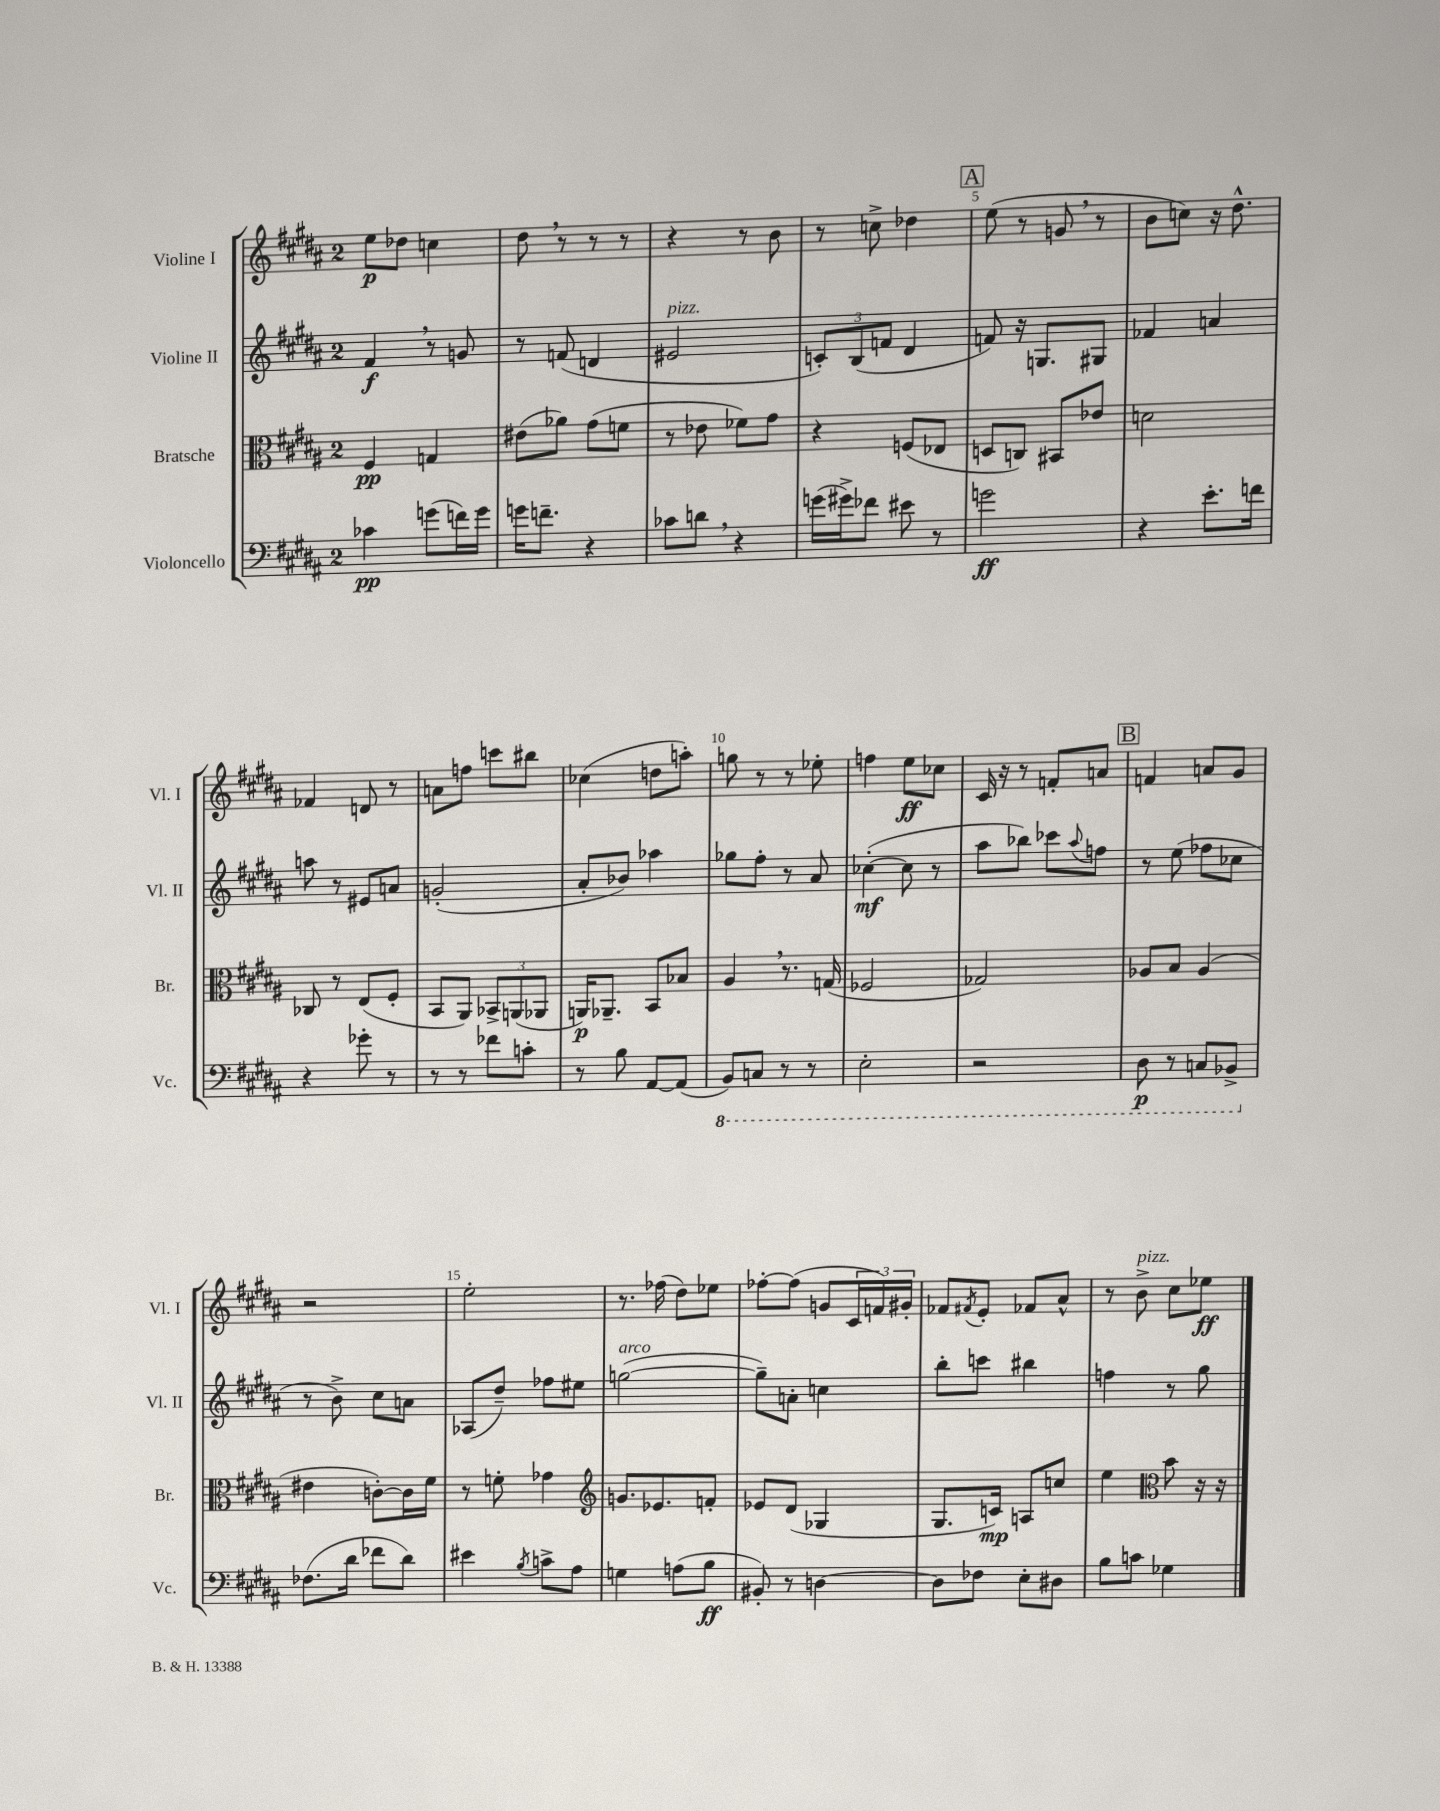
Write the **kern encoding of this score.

**kern	**dynam	**kern	**dynam	**kern	**dynam	**kern	**dynam
*part4	*part4	*part3	*part3	*part2	*part2	*part1	*part1
*staff4	*staff4	*staff3	*staff3	*staff2	*staff2	*staff1	*staff1
*I"Violoncello	*	*I"Bratsche	*	*I"Violine II	*	*I"Violine I	*
*I'Vc.	*	*I'Br.	*	*I'Vl. II	*	*I'Vl. I	*
*clefF4	*	*clefC3	*	*clefG2	*	*clefG2	*
*k[f#c#g#d#a#]	*	*k[f#c#g#d#a#]	*	*k[f#c#g#d#a#]	*	*k[f#c#g#d#a#]	*
*M2/4	*	*M2/4	*	*M2/4	*	*M2/4	*
=1	=1	=1	=1	=1	=1	=1	=1
4c-X\	pp	4F#/	pp	4f#,/	f	8ee\L	p
.	.	.	.	.	.	8dd-X\J	.
(8gn\L	.	4Gn/	.	8r	.	4ccn\	.
16fn\L)	.	.	.	8gn/	.	.	.
16g\JJ	.	.	.	.	.	.	.
=2	=2	=2	=2	=2	=2	=2	=2
16gn\KL	.	(8e#X\L	.	8r	.	8dd#,\	.
8.fn~\J	.	.	.	.	.	.	.
.	.	8a-X\J)	.	(8fn/	.	8r	.
4r	.	(8g#\L	.	4dn/	.	8r	.
.	.	8fn\J	.	.	.	8r	.
=3	=3	=3	=3	=3	=3	=3	=3
!	!	!	!	!LO:TX:a:i:t=pizz.	!	!	!
8c-X\L	.	8r	.	2e#X/	.	4r	.
8dn,\J	.	8e-X\	.	.	.	.	.
4r	.	8f-X\L)	.	.	.	8r	.
.	.	8g#\J	.	.	.	8b\	.
=4	=4	=4	=4	=4	=4	=4	=4
(16gn\LL	.	4r	.	12cn'/L)	.	8r	.
16g#X^\J)	.	.	.	.	.	.	.
.	.	.	.	(12B/	.	.	.
8f-X\J	.	.	.	.	.	8ccn^\	.
.	.	.	.	12fn/J	.	.	.
8e#X\	.	(8Fn/L	.	4d#/	.	4dd-X\	.
8r	.	8E-X/J	.	.	.	.	.
!!LO:REH:place=s1:t=A
=5	=5	=5	=5	=5	=5	=5	=5
2gn\	ff	8Dn/L	.	8fn/)	.	(8ee\	.
.	.	8Cn/J)	.	16r	.	8r	.
.	.	.	.	8.Gn/L	.	.	.
.	.	8BB#X/L	.	.	.	8gn,/	.
.	.	8e-X/J	.	8G#X/J	.	8r	.
=6	=6	=6	=6	=6	=6	=6	=6
4r	.	2dn\	.	4f-X/	.	8b\L	.
.	.	.	.	.	.	8ccn\J)	.
8.e'\L	.	.	.	4an/	.	16r	.
.	.	.	.	.	.	8.dd#^^\	.
16fn\Jk	.	.	.	.	.	.	.
!!LO:LB:g=z
=7	=7	=7	=7	=7	=7	=7	=7
4r	.	8C-X/	.	8aan\	.	4f-X/	.
.	.	8r	.	8r	.	.	.
8g-X'\	.	(8E/L	.	8e#X/L	.	8dn/	.
8r	.	8F#'/J	.	8an/J	.	8r	.
=8	=8	=8	=8	=8	=8	=8	=8
8r	.	8BB/L	.	(2gn'/	.	8an\L	.
8r	.	8AA#/J)	.	.	.	8ffn\J	.
8f-X\L	.	12BB-X^/L	.	.	.	8cccn\L	.
.	.	(12AAn/	.	.	.	.	.
8cn'\J	.	.	.	.	.	8bb#X\J	.
.	.	12AA-X/J	.	.	.	.	.
=9	=9	=9	=9	=9	=9	=9	=9
8r	.	16AAn/KL)	p	8a#'/L	.	(4cc-X\	.
.	.	8.AA-X~/J	.	.	.	.	.
8B\	.	.	.	8b-X/J)	.	.	.
[8AA#/L	.	8BB/L	.	4aa-X\	.	8ddn\L	.
(8AA#/J]	.	8B-X/J	.	.	.	8aan'\J)	.
=10	=10	=10	=10	=10	=10	=10	=10
*8ba	*	*	*	*	*	*	*
8BBB/L)	.	4A#,/	.	8gg-X\L	.	8ggn\	.
8CCn/J	.	.	.	8ff#'\J	.	8r	.
8r	.	8.r	.	8r	.	8r	.
8r	.	.	.	8a#/	.	8ee-X'\	.
.	.	(16Gn/	.	.	.	.	.
=11	=11	=11	=11	=11	=11	=11	=11
2EE'\	.	2F-X/	.	([4cc-X'\	mf	4ffn\	.
.	.	.	.	8cc-\]	.	8ee\L	ff
.	.	.	.	8r	.	8cc-X\J	.
=12	=12	=12	=12	=12	=12	=12	=12
2r	.	2G-X/)	.	8aa#\L	.	16c#/	.
.	.	.	.	.	.	16r	.
.	.	.	.	8bb-X\J)	.	8r	.
.	.	.	.	8ccc-X\L	.	8fn'/L	.
.	.	.	.	8qqaa#/	.	.	.
.	.	.	.	8ffn\J	.	8an/J	.
!!LO:REH:place=s1:t=B
=13	=13	=13	=13	=13	=13	=13	=13
8DD#\	p	8A-X/L	.	8r	.	4fn/	.
8r	.	8B/J	.	(8ee\	.	.	.
8CCn/L	.	(4A-/	.	8ff-X\L	.	8an/L	.
8BBB-X^/J	.	.	.	8cc-X\J	.	8g#/J	.
!!LO:LB:g=z
=14	=14	=14	=14	=14	=14	=14	=14
*X8ba	*	*	*	*	*	*	*
(8.F-X\L	.	4e#X\	.	8r	.	2r	.
.	.	.	.	8b^\)	.	.	.
16d#\Jk	.	.	.	.	.	.	.
8f-X\L	.	[8cn'\L)	.	8cc#\L	.	.	.
8d#\J)	.	16c\L]	.	8an\J	.	.	.
.	.	16f#\JJ	.	.	.	.	.
=15	=15	=15	=15	=15	=15	=15	=15
4e#X\	.	8r	.	(8A-X/L	.	2ee'\	.
.	.	8fn'\	.	8dd#~/J)	.	.	.
8qB/	.	.	.	.	.	.	.
8cn^\L	.	4g-X\	.	8ff-X\L	.	.	.
8A#\J	.	.	.	8ee#X\J	.	.	.
=16	=16	=16	=16	=16	=16	=16	=16
*	*	*clefG2	*	*	*	*	*
!	!	!	!	!LO:TX:a:i:t=arco	!	!	!
4Gn\	.	8.gn/L	.	([2ggn\	.	8.r	.
.	.	8.e-X/	.	.	.	(16ff-X\	.
(8An\L	.	.	.	.	.	8dd#\L)	.
8B\J	ff	8fn'/J	.	.	.	8ee-X\J	.
=17	=17	=17	=17	=17	=17	=17	=17
8BB#X'/)	.	8e-X/L	.	8gg~\L])	.	[8ff-X'\L	.
8r	.	(8d#/J	.	8an'\J	.	(8ff-\J]	.
[4Dn\	.	4G-X/	.	4ccn\	.	8gn/L	.
.	.	.	.	.	.	24c#/L	.
.	.	.	.	.	.	24fn/)	.
.	.	.	.	.	.	24g#X'/JJ	.
=18	=18	=18	=18	=18	=18	=18	=18
8D\L]	.	8.G#/L	.	8bb'\L	.	8f-X/L	.
.	.	.	.	.	.	8qf#X/	.
8F-X\J	.	.	.	8cccn\J	.	8e'/J	.
.	.	16cn/Jk)	mp	.	.	.	.
8E'\L	.	8An/L	.	4bb#X\	.	8f-X/L	.
8D#X\J	.	8ccn/J	.	.	.	8a#^^/J	.
=19	=19	=19	=19	=19	=19	=19	=19
8B\L	.	4ee\	.	4ffn\	.	8r	.
!	!	!	!	!	!	!LO:TX:a:i:t=pizz.	!
8cn\J	.	.	.	.	.	8b^\	.
*	*	*clefC3	*	*	*	*	*
4G-X\	.	8b\	.	8r	.	8cc#\L	.
.	.	16r	.	8gg#\	.	8ee-X\J	ff
.	.	16r	.	.	.	.	.
==	==	==	==	==	==	==	==
*-	*-	*-	*-	*-	*-	*-	*-
